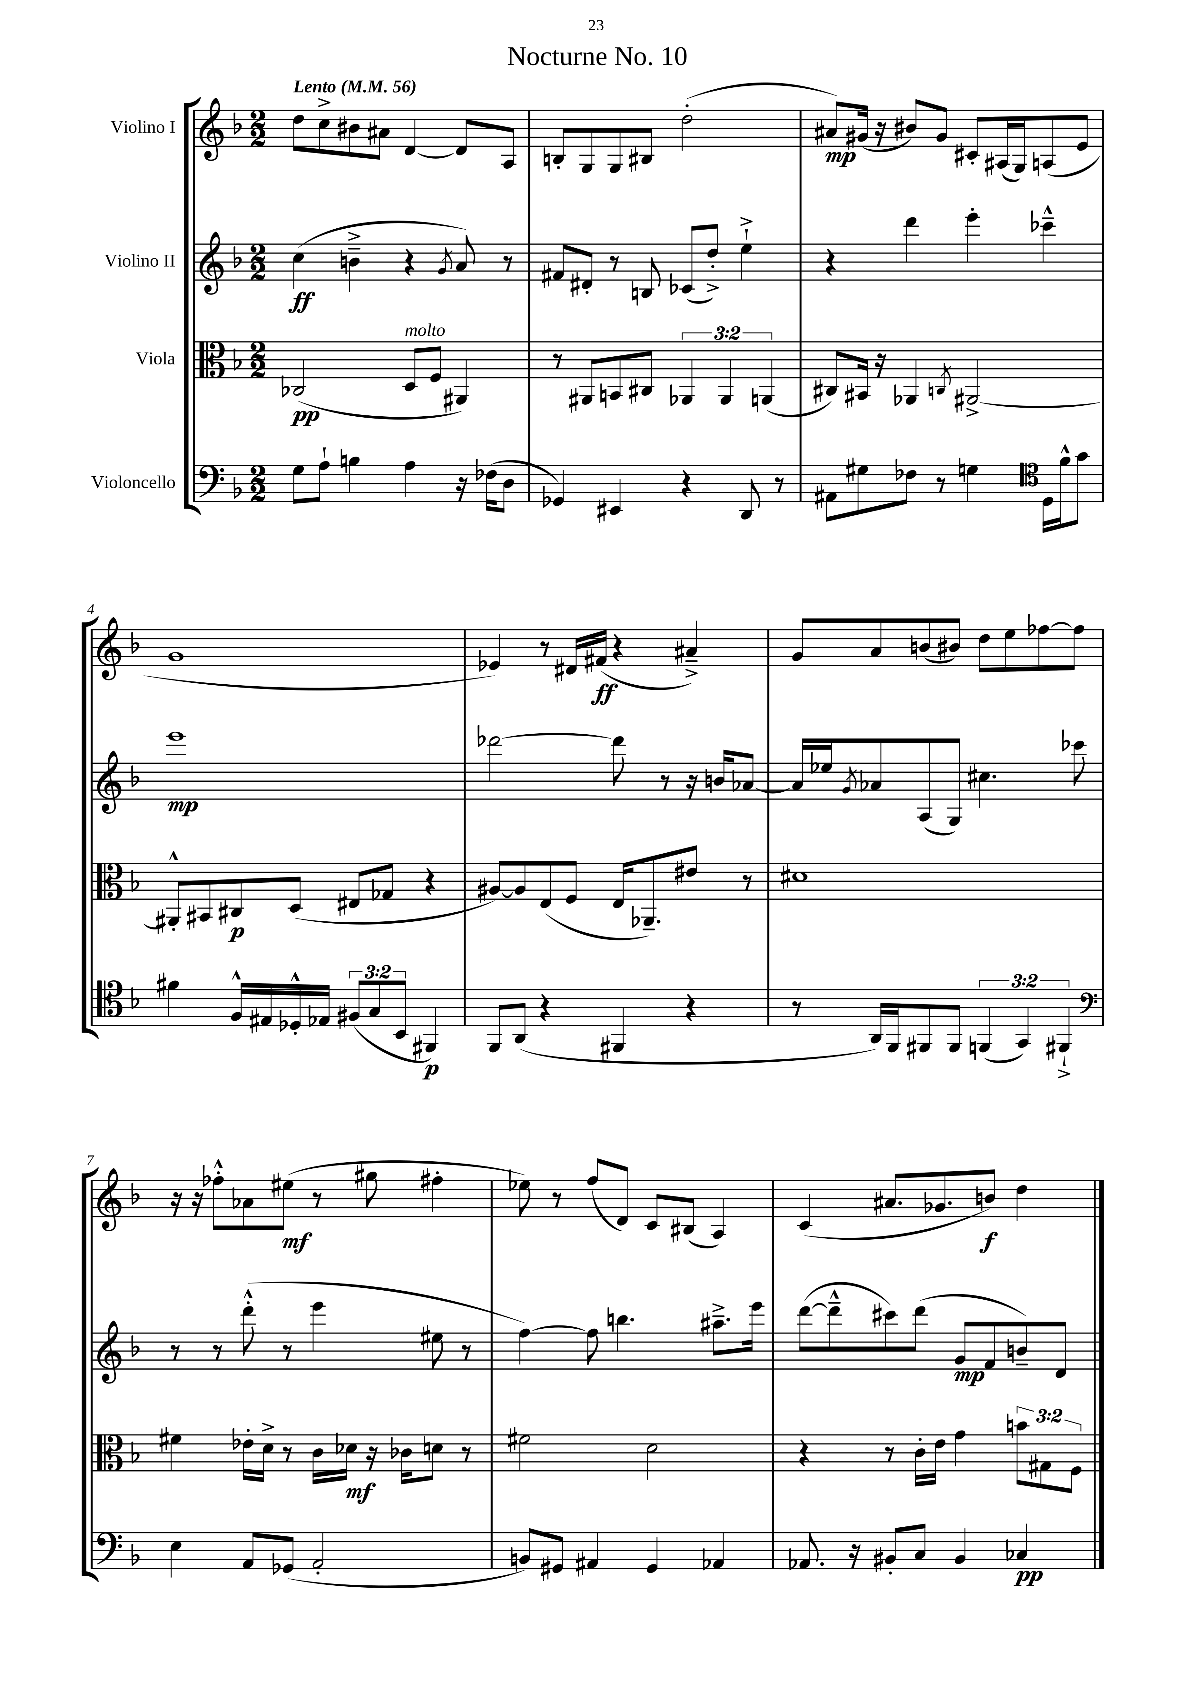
\header { title = "Nocturne No. 10" }
<<
\new StaffGroup <<
\new Staff = "s0" \with { instrumentName = "Violino I" } {
    \clef treble \key f \major \numericTimeSignature \time 2/2 \tempo "Lento" 4 = 56
    d''8 c''8-> bis'8 ais'8 d'4~ d'8 a8 |
    b8-. g8 g8 bis8 d''2-.( |
    ais'8\mp) gis'16( r16 bis'8) gis'8 cis'8-. ais16( g16) a8( e'8 |
    g'1 |
    ees'4) r8 dis'16 fis'16\ff( r4 ais'4--->) |
    g'8 a'8 b'8( bis'8) d''8 e''8 fes''8~ fes''8 |
    r16 r16 fes''8-.-^ aes'8 eis''8\mf( r8 gis''8 fis''4-. |
    ees''8) r8 f''8( d'8) c'8 bis8( a4) |
    c'4( ais'8. ges'8. b'8\f) d''4 \bar "|." |
}
\new Staff = "s1" \with { instrumentName = "Violino II" } {
    \clef treble \key f \major \numericTimeSignature \time 2/2
    c''4\ff( b'4---> r4 \acciaccatura { g'8 } a'8) r8 |
    fis'8 dis'8-. r8 b8 ces'8( d''8-.->) e''4-!-> |
    r4 d'''4 e'''4-. ces'''4---^ |
    e'''1\mp |
    des'''2~ des'''8 r8 r16 b'16 aes'8~ |
    aes'16 ees''16 \acciaccatura { g'8 } aes'8 a8( g8) cis''4. ces'''8 |
    r8 r8 d'''8-.-^( r8 e'''4 eis''8 r8 |
    f''4~) f''8 b''4. ais''8.---> e'''16 |
    d'''8~( d'''8---^ cis'''8) d'''8( g'8\mp f'8 b'8--) d'8 \bar "|." |
}
\new Staff = "s2" \with { instrumentName = "Viola" } {
    \clef alto \key f \major \numericTimeSignature \time 2/2 \override Staff.TupletNumber.text = #tuplet-number::calc-fraction-text
    ces2\pp( d8^\markup { \italic "molto" } f8 ais,4) |
    r8 ais,8 b,8 cis8 \tuplet 3/2 { aes,4 aes,4 a,4( } |
    cis8) bis,16 r16 aes,4 \acciaccatura { c8 } ais,2~-> |
    ais,8-.-^ bis,8 cis8\p d8( eis8 ges8 r4 |
    ais8~) ais8 e8( f8 e16 aes,8.--) eis'8 r8 |
    dis'1 |
    fis'4 ees'16-. d'16-> r8 c'16 des'16\mf r16 ces'16 d'8 r8 |
    fis'2 d'2 |
    r4 r8 c'16-. e'16 g'4 \tuplet 3/2 { b'8 gis8 f8 } \bar "|." |
}
\new Staff = "s3" \with { instrumentName = "Violoncello" } {
    \clef bass \key f \major \numericTimeSignature \time 2/2 \override Staff.TupletNumber.text = #tuplet-number::calc-fraction-text
    g8 a8-! b4 a4 r16 fes16( d8 |
    ges,4) eis,4 r4 d,8 r8 |
    ais,8 gis8 fes8 r8 g4 \clef tenor d16 f'16-^ g'8 |
    fis'4 f16-^ eis16 des16-.-^ ees16 \tuplet 3/2 { fis8( g8 bes,8 } fis,4\p) |
    f,8 a,8( r4 fis,4 r4 |
    r8 a,16) f,16 fis,8 fis,8 \tuplet 3/2 { f,4( g,4) fis,4-!-> } |
    \clef bass e4 a,8 ges,8( a,2-. |
    b,8) gis,8 ais,4 gis,4 aes,4 |
    aes,8. r16 bis,8-. c8 bis,4 ces4\pp \bar "|." |
}
>>
>>
